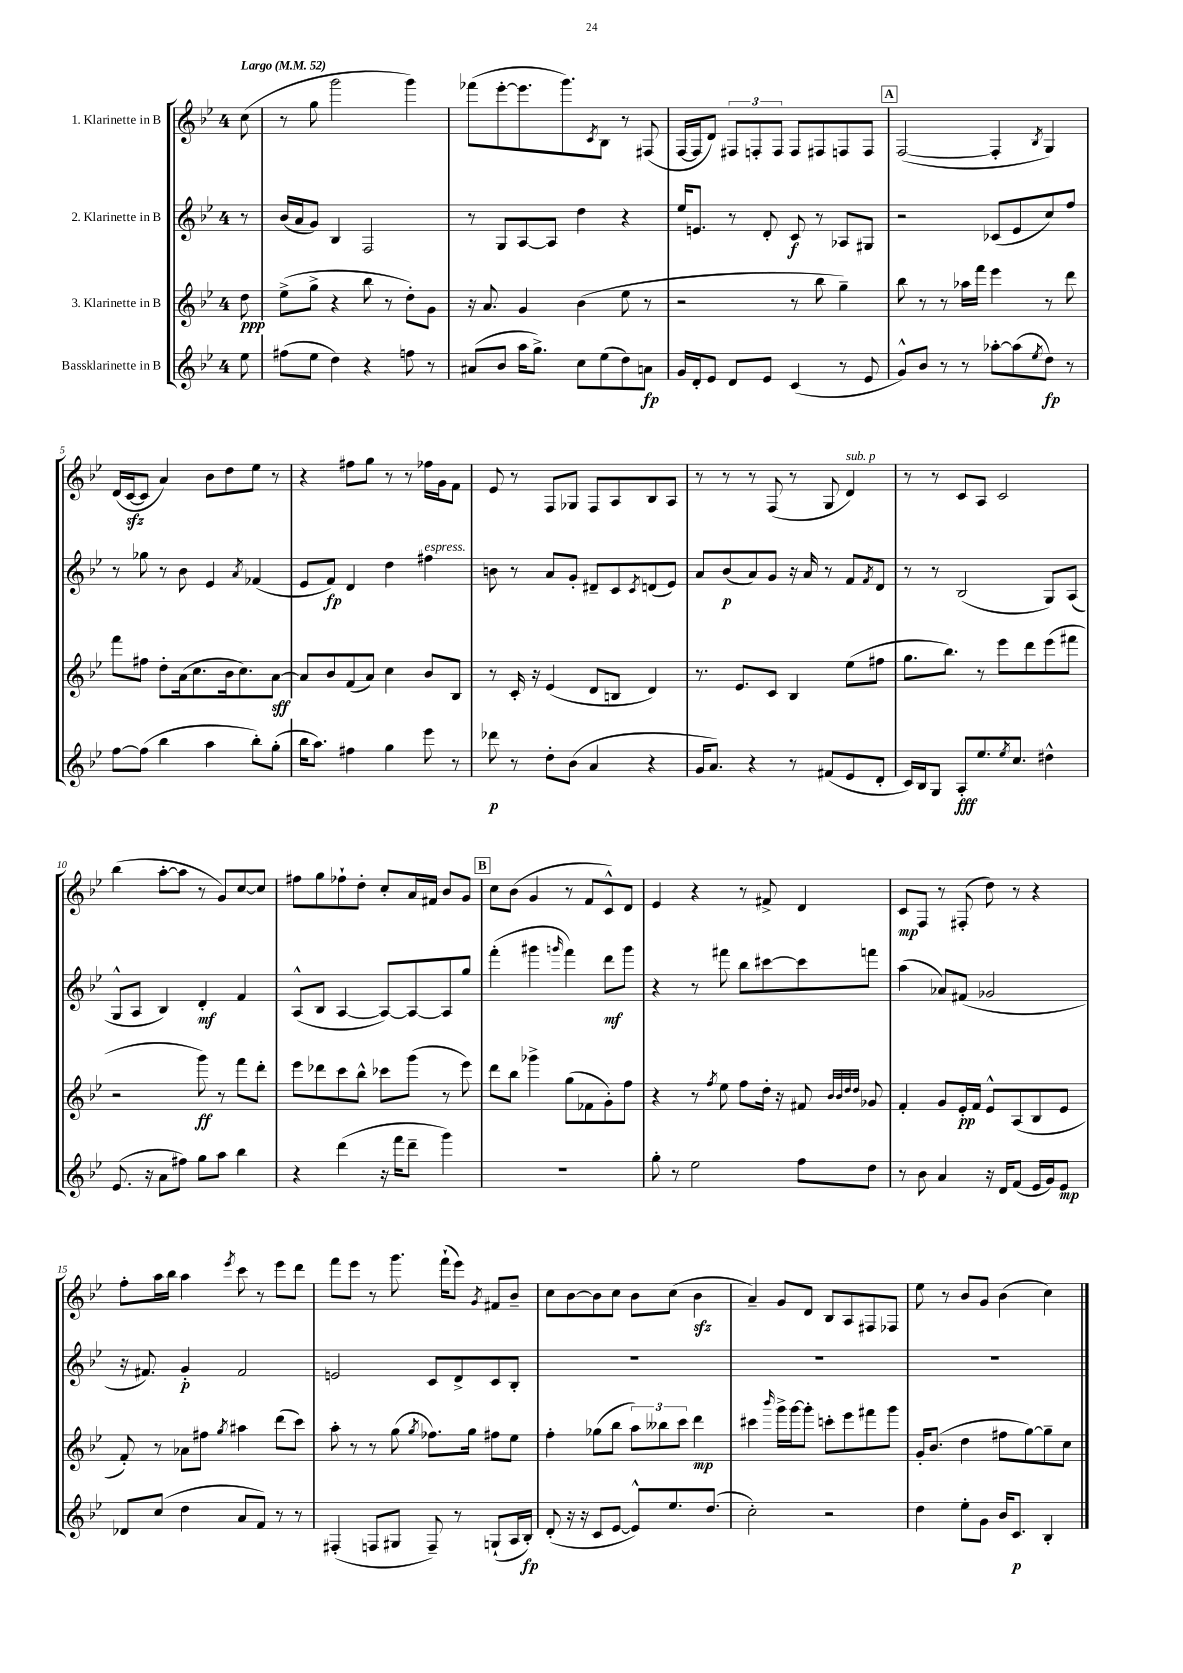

**kern	**dynam	**kern	**dynam	**kern	**dynam	**kern	**dynam
*part4	*part4	*part3	*part3	*part2	*part2	*part1	*part1
*staff4	*staff4	*staff3	*staff3	*staff2	*staff2	*staff1	*staff1
*I"Bassklarinette in B	*	*I"3. Klarinette in B	*	*I"2. Klarinette in B	*	*I"1. Klarinette in B	*
*clefG2	*	*clefG2	*	*clefG2	*	*clefG2	*
*k[b-e-]	*	*k[b-e-]	*	*k[b-e-]	*	*k[b-e-]	*
*M4/4	*	*M4/4	*	*M4/4	*	*M4/4	*
*MM52	*	*MM52	*	*MM52	*	*MM52	*
=	=	=	=	=	=	=	=
!	!	!	!	!	!	!LO:TX:a:B:t=Largo	!
8ee-\	.	8dd\	ppp	8r	.	(8cc\	.
=1	=1	=1	=1	=1	=1	=1	=1
(8ff#X\L	.	(8ee-^\L	.	(16b-/LL	.	8r	.
.	.	.	.	16a/J	.	.	.
8ee-\J	.	8gg^\J	.	8g/J)	.	8gg\	.
4dd\)	.	4r	.	4B-/	.	2ggg\	.
4r	.	8bb-\	.	2F/	.	.	.
.	.	8r	.	.	.	.	.
8ffn\	.	8dd'\L)	.	.	.	4ggg\)	.
8r	.	8g\J	.	.	.	.	.
=2	=2	=2	=2	=2	=2	=2	=2
(8a#X/L	.	16r	.	8r	.	(8fff-X\L	.
.	.	8.a/	.	.	.	.	.
8b-/J	.	.	.	8G/L	.	[8eee-'\	.
16aa\KL	.	4g/	.	[8A/	.	8.eee-\]	.
8.gg^\J)	.	.	.	.	.	.	.
.	.	.	.	8A/J]	.	.	.
.	.	.	.	.	.	8.ggg\)	.
8cc\L	.	(4b-\	.	4dd\	.	.	.
.	.	.	.	.	.	8qc/	.
(8ee-\	.	.	.	.	.	8B-\J	.
8dd\)	.	8ee-\	.	4r	.	8r	.
8an\J	fp	8r	.	.	.	(8F#X/	.
=3	=3	=3	=3	=3	=3	=3	=3
16g/LL	.	2r	.	16ee-/KL	.	[16F/LL	.
16d'/J	.	.	.	8.en/J	.	16F/J]	.
8e-/J	.	.	.	.	.	8d/J)	.
8d/L	.	.	.	8r	.	12F#X/L	.
.	.	.	.	.	.	12Fn'/	.
8e-/J	.	.	.	8d'/	.	.	.
.	.	.	.	.	.	12F/J	.
(4c/	.	8r	.	8c/	f	8F/L	.
.	.	8bb-\	.	8r	.	8F#X/	.
8r	.	4gg~\)	.	8A-X/L	.	8Fn/	.
8e-/	.	.	.	8G#X/J	.	8F/J	.
!!LO:REH:place=s1:t=A
=4	=4	=4	=4	=4	=4	=4	=4
8g^^/L)	.	8bb-\	.	2r	.	([2F/	.
8b-/J	.	8r	.	.	.	.	.
8r	.	8r	.	.	.	.	.
8r	.	16aa-X\LL	.	.	.	.	.
.	.	16fff\JJ	.	.	.	.	.
[8aa-X'\L	.	4eee-\	.	(8c-X/L	.	4F'/]	.
(8aa-\]	.	.	.	8e-/	.	.	.
8qee-/	.	.	.	.	.	8qB-/	.
8dd\J)	fp	8r	.	8cc/)	.	4G/)	.
8r	.	8ddd\	.	8ff/J	.	.	.
!!LO:LB:g=z
=5	=5	=5	=5	=5	=5	=5	=5
[8ff\L	.	8fff\L	.	8r	.	(16d/LL	.
.	.	.	.	.	.	[16czz/J	.
(8ff\J]	.	8ff#X\J	.	8gg-X\	.	8c/J]	.
4bb-\	.	8dd'\L	.	8r	.	4a/)	.
.	.	(16a\k	.	8b-\	.	.	.
.	.	8.cc\	.	.	.	.	.
4aa\	.	.	.	4e-/	.	8b-\L	.
.	.	16b-\k	.	.	.	8dd\	.
.	.	8.cc\)	.	.	.	.	.
.	.	.	.	8qa/	.	.	.
8bb-'\L)	.	.	.	(4f-X/	.	8ee-\J	.
(8gg'\J	.	[8a\J	sff	.	.	8r	.
=6	=6	=6	=6	=6	=6	=6	=6
16bb-\KL	.	8a/L]	.	8e-/L	.	4r	.
8.aa\J)	.	.	.	.	.	.	.
.	.	8b-/	.	8f/J)	fp	.	.
4ff#X\	.	(8f/	.	4d/	.	8ff#X\L	.
.	.	8a/J)	.	.	.	8gg\J	.
4gg\	.	4cc\	.	4dd\	.	8r	.
.	.	.	.	.	.	8r	.
!	!	!	!	!LO:TX:a:i:t=espress.	!	!	!
8eee-\	.	8b-/L	.	4ff#X\	.	16ff-X\LL	.
.	.	.	.	.	.	16g\J	.
8r	.	8B-/J	.	.	.	8f\J	.
=7	=7	=7	=7	=7	=7	=7	=7
8ddd-X\	p	8r	.	8bn\	.	8e-/	.
8r	.	16c'/	.	8r	.	8r	.
.	.	16r	.	.	.	.	.
8dd'\L	.	(4e-/	.	8a/L	.	8F/L	.
(8b-\J	.	.	.	8g'/J	.	8G-X/J	.
4a/	.	8d/L	.	8d#X~/L	.	8F/L	.
.	.	8Bn/J	.	8c/	.	8A/	.
.	.	.	.	8qc/	.	.	.
4r	.	4d/)	.	(8dn/	.	8B-/	.
.	.	.	.	8e-/J)	.	8A/J	.
=8	=8	=8	=8	=8	=8	=8	=8
16g/KL	.	8.r	.	8a/L	.	8r	.
8.a/J)	.	.	.	.	.	.	.
.	.	.	.	(8b-/	p	8r	.
.	.	8.e-/L	.	.	.	.	.
4r	.	.	.	8a/)	.	8r	.
.	.	8c/J	.	8g/J	.	(8F/	.
8r	.	4B-/	.	16r	.	8r	.
.	.	.	.	16a/	.	.	.
(8f#X/L	.	.	.	8r	.	8G/	.
!	!	!	!	!	!	!LO:TX:a:i:t=sub. p	!
8e-/	.	(8ee-\L	.	8f/L	.	4d/)	.
.	.	.	.	8qf/	.	.	.
8d'/J	.	8ff#X\J	.	8d/J	.	.	.
=9	=9	=9	=9	=9	=9	=9	=9
16c/LL)	.	8.gg\L	.	8r	.	8r	.
16B-/J	.	.	.	.	.	.	.
8G/J	.	.	.	8r	.	8r	.
.	.	8.bb-\J)	.	.	.	.	.
8A'/L	fff	.	.	(2B-/	.	8c/L	.
8.ee-/	.	8r	.	.	.	8A/J	.
.	.	8eee-\L	.	.	.	2c/	.
8qee-/	.	.	.	.	.	.	.
8.cc/J	.	.	.	.	.	.	.
.	.	8ddd\	.	.	.	.	.
4dd#X^^\	.	(8eee-\	.	8G/L)	.	.	.
.	.	8fff#X\J	.	(8A/J	.	.	.
!!LO:LB:g=z
=10	=10	=10	=10	=10	=10	=10	=10
(8.e-/	.	2r	.	8G^^/L	.	(4bb-\	.
.	.	.	.	8A/J	.	.	.
16r	.	.	.	.	.	.	.
8a\L	.	.	.	4B-/)	.	[8aa'\L	.
8ff#X\J)	.	.	.	.	.	8aa\J]	.
8gg\L	.	8ggg\)	ff	4d'/	mf	8r	.
8aa\J	.	8r	.	.	.	8g/L)	.
4bb-\	.	8fff\L	.	4f/	.	[8cc/	.
.	.	8ddd'\J	.	.	.	8cc/J]	.
=11	=11	=11	=11	=11	=11	=11	=11
4r	.	8eee-\L	.	(8A^^/L	.	8ff#X\L	.
.	.	8ddd-X\	.	8B-/J	.	8gg\	.
(4ddd\	.	8ccc\	.	[4A/	.	8ff-X`\	.
.	.	8bb-^^\J	.	.	.	8dd'\J	.
16r	.	8ccc-X\L	.	8A/L_)	.	8cc'/L	.
16fff\KL	.	.	.	.	.	.	.
8ddd~\J	.	(8ggg\J	.	8A/_	.	16a/L	.
.	.	.	.	.	.	16f#X/JJ	.
4ggg\)	.	8r	.	8A/]	.	8b-/L	.
.	.	8eee-\)	.	8gg/J	.	8g/J	.
!!LO:REH:place=s1:t=B
=12	=12	=12	=12	=12	=12	=12	=12
1r	.	8ddd\L	.	(4fff'\	.	8cc\L	.
.	.	8bb-\J	.	.	.	(8b-\J	.
.	.	4ggg-X^\	.	4ggg#X\	.	4g/	.
.	.	.	.	16qqgggn/	.	.	.
.	.	(8gg\L	.	4fff\)	.	8r	.
.	.	8f-X\	.	.	.	8f/L	.
.	.	8g'\)	.	8ddd\L	mf	8c^^/)	.
.	.	8ff\J	.	8ggg\J	.	8d/J	.
=13	=13	=13	=13	=13	=13	=13	=13
8gg'\	.	4r	.	4r	.	4e-/	.
8r	.	.	.	.	.	.	.
2ee-\	.	8r	.	8r	.	4r	.
.	.	8qff/	.	.	.	.	.
.	.	8ee-\	.	8fff#X\	.	.	.
.	.	8ff\L	.	8bb-\L	.	8r	.
.	.	16dd'\Jk	.	[8ccc#X\	.	8f#X^/	.
.	.	16r	.	.	.	.	.
8ff\L	.	8f#X/	.	8ccc#\]	.	4d/	.
.	.	32qqb-/LLL	.	.	.	.	.
.	.	32qqb-/	.	.	.	.	.
.	.	32qqdd/	.	.	.	.	.
.	.	32qqdd/JJJ	.	.	.	.	.
8dd\J	.	8g-X/	.	8fffn\J	.	.	.
=14	=14	=14	=14	=14	=14	=14	=14
8r	.	4f'/	.	(4aa\	.	8c/L	mp
8b-\	.	.	.	.	.	8F/J	.
4a/	.	8g/L	.	8a-X/L)	.	8r	.
.	.	16e-'/L	pp	(8f#X/J	.	(8F#X'/	.
.	.	16f/JJ	.	.	.	.	.
16r	.	8e-^^/L	.	2g-X/	.	8dd\)	.
16d/KL	.	.	.	.	.	.	.
(8f/J	.	(8A/	.	.	.	8r	.
16e-/LL	.	8B-/	.	.	.	4r	.
16g/J)	.	.	.	.	.	.	.
8e-/J	mp	8e-/J	.	.	.	.	.
!!LO:LB:g=z
=15	=15	=15	=15	=15	=15	=15	=15
8d-X/L	.	8f'/)	.	16r	.	8ff'\L	.
.	.	.	.	8.f#X/)	.	.	.
(8cc/J	.	8r	.	.	.	16aa\L	.
.	.	.	.	.	.	16bb-\JJ	.
4dd\	.	8a-X\L	.	4g'/	p	4aa\	.
.	.	8ff#X\J	.	.	.	.	.
.	.	8qgg/	.	.	.	8qeee-/	.
8a/L	.	4aa#X\	.	2f#/	.	8ccc\	.
8f/J)	.	.	.	.	.	8r	.
8r	.	(8ddd\L	.	.	.	8eee-\L	.
8r	.	8ccc\J)	.	.	.	8ddd\J	.
=16	=16	=16	=16	=16	=16	=16	=16
(4F#X'/	.	8aa'\	.	2en/	.	8fff\L	.
.	.	8r	.	.	.	8eee-\J	.
8Fn/L	.	8r	.	.	.	8r	.
8G#X/J	.	(8gg\	.	.	.	8.ggg\	.
.	.	8qgg/	.	.	.	.	.
8F~/)	.	8.ff-X\L)	.	8c/L	.	.	.
.	.	.	.	.	.	(16fff`\KL	.
8r	.	.	.	8d^/	.	8eee-\J)	.
.	.	16gg\Jk	.	.	.	.	.
.	.	.	.	.	.	8qg/	.
(8Gn`/L	.	8ff#X\L	.	8c/	.	8f#X/L	.
16A/L	.	8ee-\J	.	8B-'/J	.	8b-~/J	.
16B-'/JJ)	fp	.	.	.	.	.	.
=17	=17	=17	=17	=17	=17	=17	=17
(8d'/	.	4ff'\	.	1r	.	8cc\L	.
16r	.	.	.	.	.	[8b-\	.
16r	.	.	.	.	.	.	.
8c/L	.	(8gg-X\L	.	.	.	8b-\]	.
[8e-/J	.	8bb-\J	.	.	.	8cc\J	.
8e-^^/L])	.	12aa\L)	.	.	.	8b-\L	.
.	.	12bb--X\	.	.	.	.	.
8.ee-/	.	.	.	.	.	(8cc\J	.
.	.	12ccc\J	.	.	.	.	.
.	.	4ddd\	mp	.	.	4b-zz\	.
(8.dd/J	.	.	.	.	.	.	.
=18	=18	=18	=18	=18	=18	=18	=18
2cc'\)	.	4ccc#X\	.	1r	.	4a~/)	.
.	.	16qqbbb-/	.	.	.	.	.
.	.	16ggg^\LL	.	.	.	8g/L	.
.	.	[16ggg\J	.	.	.	.	.
.	.	8ggg'\J]	.	.	.	8d/J	.
2r	.	8cccn'\L	.	.	.	8B-/L	.
.	.	8eee-\	.	.	.	8A/	.
.	.	8fff#X\	.	.	.	8F#X/	.
.	.	8ggg\J	.	.	.	8F-X/J	.
=19	=19	=19	=19	=19	=19	=19	=19
4dd\	.	16g'/KL	.	1r	.	8ee-\	.
.	.	(8.b-/J	.	.	.	.	.
.	.	.	.	.	.	8r	.
8ee-'\L	.	4dd\	.	.	.	8b-/L	.
8g\J	.	.	.	.	.	8g/J	.
16b-/KL	.	8ff#X\L	.	.	.	(4b-\	.
8.c/J	p	.	.	.	.	.	.
.	.	[8gg\)	.	.	.	.	.
4B-'/	.	8gg~\]	.	.	.	4cc\)	.
.	.	8cc\J	.	.	.	.	.
==	==	==	==	==	==	==	==
*-	*-	*-	*-	*-	*-	*-	*-
